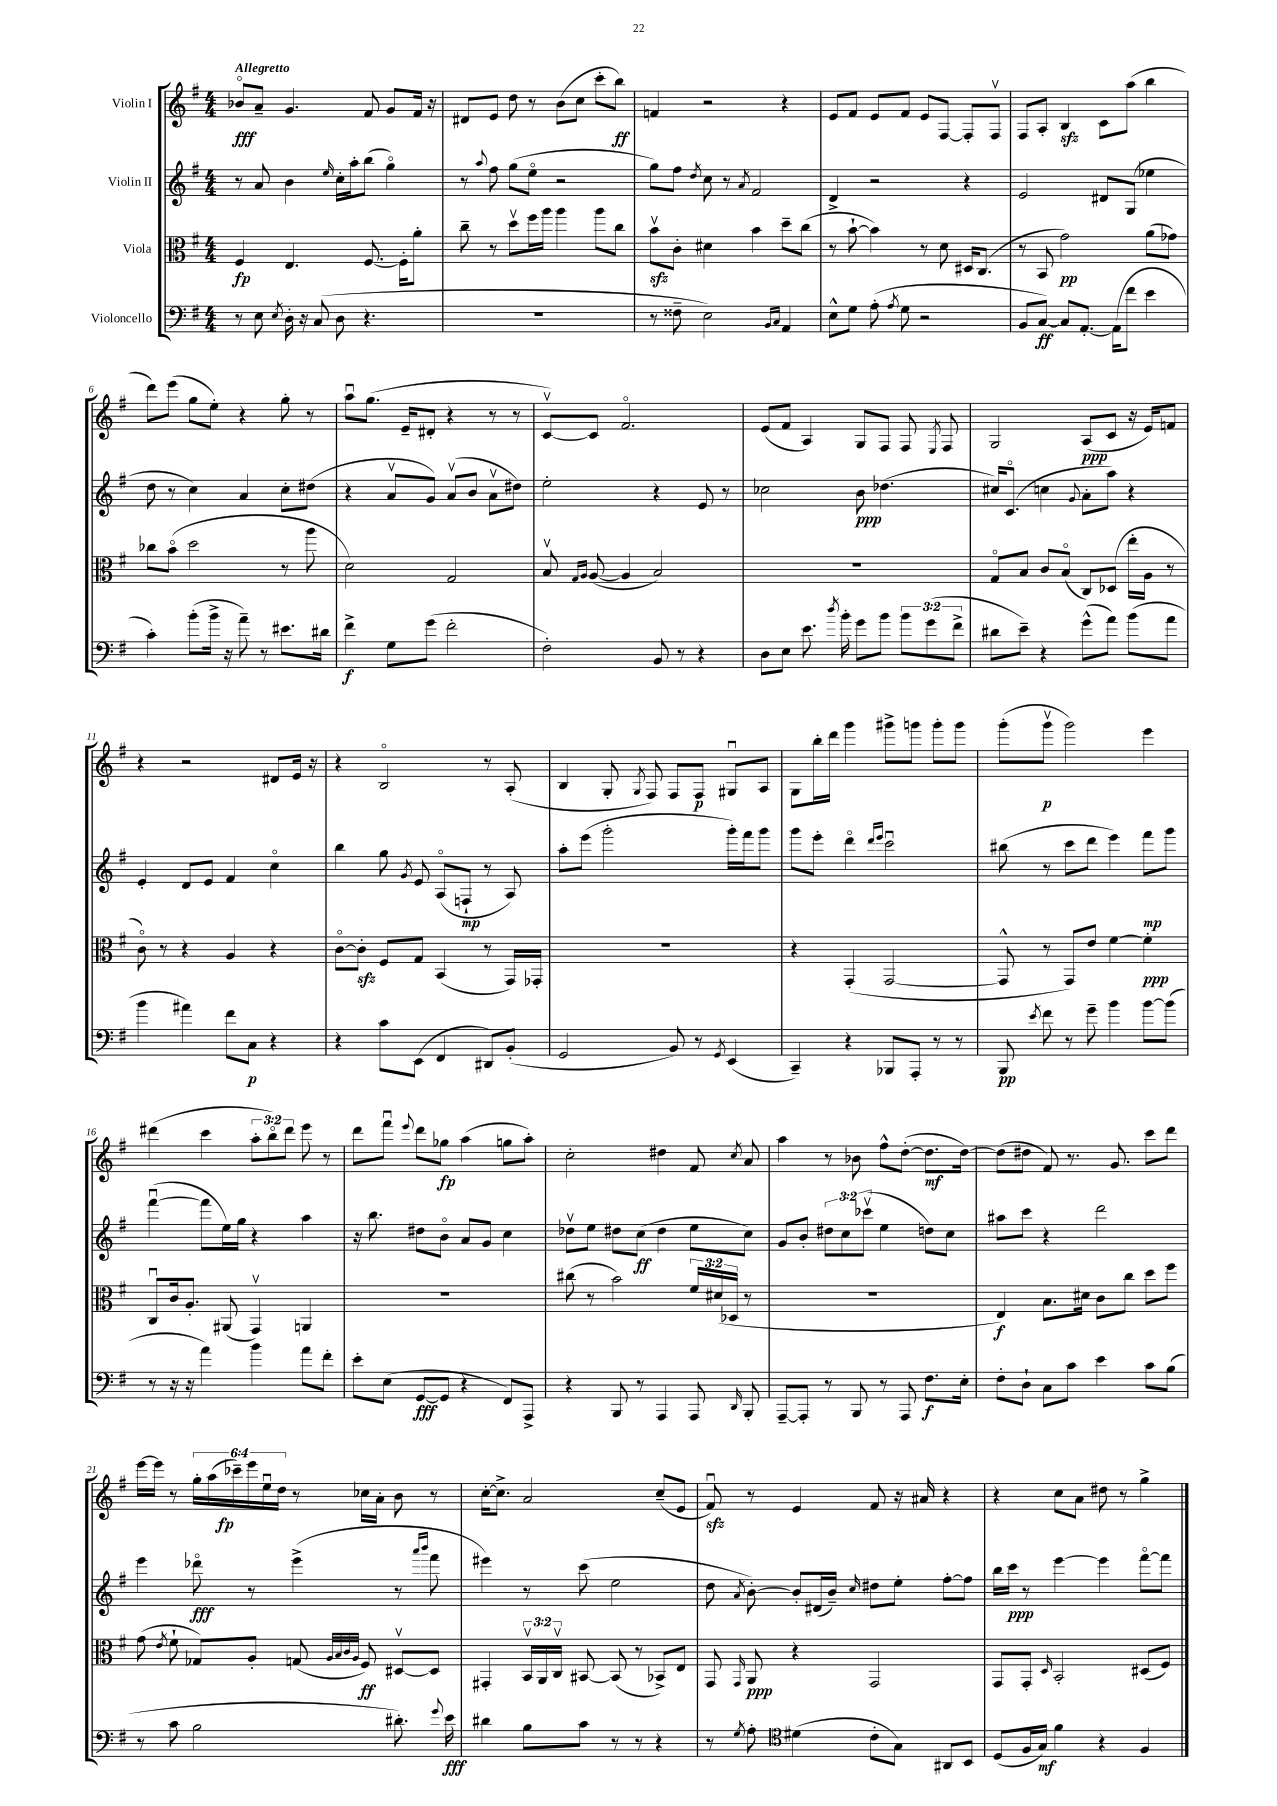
<<
\new StaffGroup <<
\new Staff = "s0" \with { instrumentName = "Violin I" } {
    \clef treble \key g \major \numericTimeSignature \time 4/4 \override Staff.TupletNumber.text = #tuplet-number::calc-fraction-text \tempo "Allegretto"
    \autoBeamOff bes'8[\flageolet\fff a'8]-- g'4. fis'8 g'8[ fis'16] r16 |
    dis'8[ e'8] d''8 r8 b'8[( c''8] c'''8[-. b''8]\ff) |
    f'4 r2 r4 |
    e'8[ fis'8] e'8[ fis'8] e'8[ fis8]~ fis8[-. fis8]\upbow |
    fis8[ a8]-. b4\sfz c'8[ a''8]( b''4 |
    d'''8[) e'''8]( g''8[ e''8]-.) r4 g''8-. r8 |
    a''8[\downbow g''8.]( e'16[-- dis'8]-. r4 r8 r8 |
    c'8[~\upbow) c'8] fis'2.\flageolet |
    e'8[( fis'8] a4) g8[ fis8] fis8 \acciaccatura { e8 } fis8 |
    g2 a8[\ppp( c'8] r16 e'16[) f'8] |
    r4 r2 dis'8[ e'16] r16 |
    r4 b2\flageolet r8 a8-.( |
    b4 g8-. \acciaccatura { g8 } fis8) fis8[ fis8]\p gis8[\downbow a8] |
    g8[ b''16-. d'''16] g'''4 gis'''8[-> g'''8] g'''8[-. g'''8] |
    g'''8[-.( g'''8]\upbow\p g'''2) e'''4 |
    dis'''4( c'''4 \tuplet 3/2 { a''8[-. b''8\flageolet) dis'''8] } e'''8 r8 |
    d'''8[ fis'''8]\downbow \appoggiatura { e'''8 } d'''8[ ges''8]\fp a''4( g''8[ a''8]-.) |
    c''2-. dis''4 fis'8 \acciaccatura { c''8 } a'8 |
    a''4 r8 bes'8 fis''8[-^ d''8]~-.( d''8.[\mf d''16]~) |
    d''8[( dis''8] fis'8) r8. g'8. c'''8[ d'''8] |
    e'''16[~ e'''16] r8 \tuplet 6/4 { g''16[-. a''16( ces'''16--\fp) e'''16 e''16\downbow d''16] } r8 ces''16[ a'16]-. b'8 r8 |
    c''16[~-. c''8.]-> a'2 c''8[--( e'8] |
    fis'8\downbow\sfz) r8 e'4 fis'8 r16 ais'16 r4 |
    r4 c''8[ a'8] dis''8 r8 g''4-> \bar "|." |
}
\new Staff = "s1" \with { instrumentName = "Violin II" } {
    \clef treble \key g \major \numericTimeSignature \time 4/4 \override Staff.TupletNumber.text = #tuplet-number::calc-fraction-text
    \autoBeamOff r8 a'8 b'4 \grace { e''16 } c''16[-. a''16-. b''8]( g''4\flageolet) |
    r8 \appoggiatura { a''8 } fis''8 g''8[( e''8]\flageolet r2 |
    g''8[) fis''8] \acciaccatura { d''8 } c''8 r8 \acciaccatura { a'8 } fis'2 |
    d'4-> r2 r4 |
    e'2 dis'8[ g8]( ees''4 |
    d''8 r8 c''4) a'4 c''8[-. dis''8]( |
    r4 a'8[\upbow g'8]) a'8[\upbow( b'8] a'8[\upbow dis''8]) |
    e''2-. r4 e'8 r8 |
    ces''2 b'8\ppp des''4.( |
    cis''16[) c'8.]\flageolet( c''4 \appoggiatura { g'8 } a'8[-. a''8]) r4 |
    e'4-. d'8[ e'8] fis'4 c''4\flageolet |
    b''4 g''8 \acciaccatura { g'8 } e'8 a8[\flageolet( f8]-!\mp r8 a8) |
    a''8[-. e'''8]( g'''2-. g'''16[-.) fis'''16 g'''8] |
    g'''8[ e'''8]-. d'''4\flageolet \grace { d'''16[ e'''16] } c'''2\downbow |
    bis''8( r8 c'''8[ d'''8] e'''4) fis'''8[\mp g'''8] |
    fis'''4~\downbow( fis'''8[ e''16) g''16] r4 a''4 |
    r16 b''8. dis''8[ b'8]\flageolet a'8[ g'8] c''4 |
    des''8[\upbow e''8] dis''8[ c''8]\ff( dis''4 e''8[ c''8]) |
    g'8[ b'8]-. \tuplet 3/2 { dis''8[ c''8 ces'''8]\upbow( } e''4 d''8[) c''8] |
    ais''8[ c'''8] r4 d'''2 |
    e'''4 des'''8\flageolet\fff r8 e'''4->( r8 \grace { a'''16[ b'''16] } fis'''8 |
    eis'''4) r8 c'''8( e''2 |
    d''8 \acciaccatura { a'8 } b'8~-.) b'8[-. dis'16( b'16]--) \grace { c''16 } dis''8[ e''8]-. fis''8[~-. fis''8] |
    b''16[ c'''16]\ppp r8 e'''4~ e'''4 fis'''8[~\flageolet fis'''8] \bar "|." |
}
\new Staff = "s2" \with { instrumentName = "Viola" } {
    \clef alto \key g \major \numericTimeSignature \time 4/4 \override Staff.TupletNumber.text = #tuplet-number::calc-fraction-text
    \autoBeamOff fis4\fp e4. fis8.~ fis16[-. a'8]-. |
    c''8-- r8 d''8[\upbow fis''16 a''16] a''4 a''8[ c''8] |
    b'8[\upbow\sfz c'8]-. dis'4 b'4 d''8[-- c''8]( |
    r8 b'8~-! b'4) r8 d'8 dis16[ c8.]( |
    r8 b,8 g'2\pp) a'8[( ges'8]) |
    ces''8[ b'8]\flageolet( d''2 r8 a''8 |
    d'2) g2 |
    b8\upbow \grace { g16[ a16] } a8~( a4 b2) |
    R1 |
    g8[\flageolet b8] c'8[ b8]\flageolet( c8[) des8]( e''16[-. a16] r8 |
    c'8\flageolet) r8 r4 a4 r4 |
    c'8[~\flageolet c'8]-.\sfz fis8[ g8] b,4( r8 g,16[) ges,16]-. |
    R1 |
    r4 g,4-.( g,2~ |
    g,8-^ r8 g,8[) e'8] fis'4~ fis'4-.\ppp |
    c8[\downbow c'16 a8.]-. ais,8( g,4\upbow) a,4 |
    R1 |
    cis''8( r8 b'2) \tuplet 3/2 { fis'16[ dis'16( des16] } r8 |
    R1 |
    e4\f) b8.[ dis'16] c'8[ c''8] d''8[ fis''8] |
    g'8( \acciaccatura { e'8 } fis'8-! ges8[) a8]-. g8( \grace { a32[ b32 c'32 a32] } fis8\ff) dis8[~\upbow dis8] |
    gis,4-. \tuplet 3/2 { b,16[\upbow a,16 c16]\upbow } bis,8~ bis,8( r8 bes,8[->) e8] |
    g,8 \grace { g,16 } a,8\ppp r4 g,2 |
    g,8[ g,8]-. \grace { d16 } b,2-. dis8[( fis8]) \bar "|." |
}
\new Staff = "s3" \with { instrumentName = "Violoncello" } {
    \clef bass \key g \major \numericTimeSignature \time 4/4 \override Staff.TupletNumber.text = #tuplet-number::calc-fraction-text
    \autoBeamOff r8 e8 \acciaccatura { e8 } d16-. r16 c8( d8 r4. |
    R1 |
    r8 fisis8-- e2) \grace { b,16[ c16] } a,4 |
    e8[-^ g8] a8-.( \acciaccatura { a8 } g8 r2 |
    b,8[ c8]~\ff) c8[ a,8.]~-. a,16[( fis'8] e'4 |
    c'4-.) b'8[-.( b'16]-> r16 a'8--) r8 eis'8.[ dis'16] |
    fis'4->\f g8[ g'8]( fis'2-. |
    fis2-.) b,8 r8 r4 |
    d8[ e8] e'8. \acciaccatura { d''8 } b'16-. g'8[ b'8] \tuplet 3/2 { b'8[ g'8( fis'8]-> } |
    dis'8[ e'8]--) r4 g'8[-^( a'8]) b'8[( a'8] |
    b'4 ais'4) fis'8[ c8]\p r4 |
    r4 c'8[ e,8]( fis,4 dis,8[) b,8]-.( |
    g,2 b,8) r8 \acciaccatura { g,8 } e,4( |
    c,4--) r4 bes,,8[ a,,8]-. r8 r8 |
    b,,8\pp \acciaccatura { e'8 } fis'8 r8 g'8-- b'4 b'8[~ b'8]( |
    r8 r16 r16 a'4) b'4 a'8[ fis'8]-. |
    e'8[-. e8]( g,8[~\fff g,8] r4 fis,8[) a,,8]-> |
    r4 b,,8 r8 a,,4 a,,8 \grace { d,16 } b,,8-. |
    a,,8[~-- a,,8]-. r8 b,,8 r8 a,,8 fis8.[\f e16]-. |
    fis8[-. d8]-! c8[ c'8] e'4 c'8[ b8]( |
    r8 c'8 b2 dis'8.-.) \appoggiatura { g'8 } e'16\fff |
    dis'4 b8[ c'8] r8 r8 r4 |
    r8 \acciaccatura { g8 } a8-. \clef tenor dis'4( c'8[-. g8]) ais,8[ b,8] |
    d8[( fis16 g16]\mf) fis'4 r4 fis4 \bar "|." |
}
>>
>>
